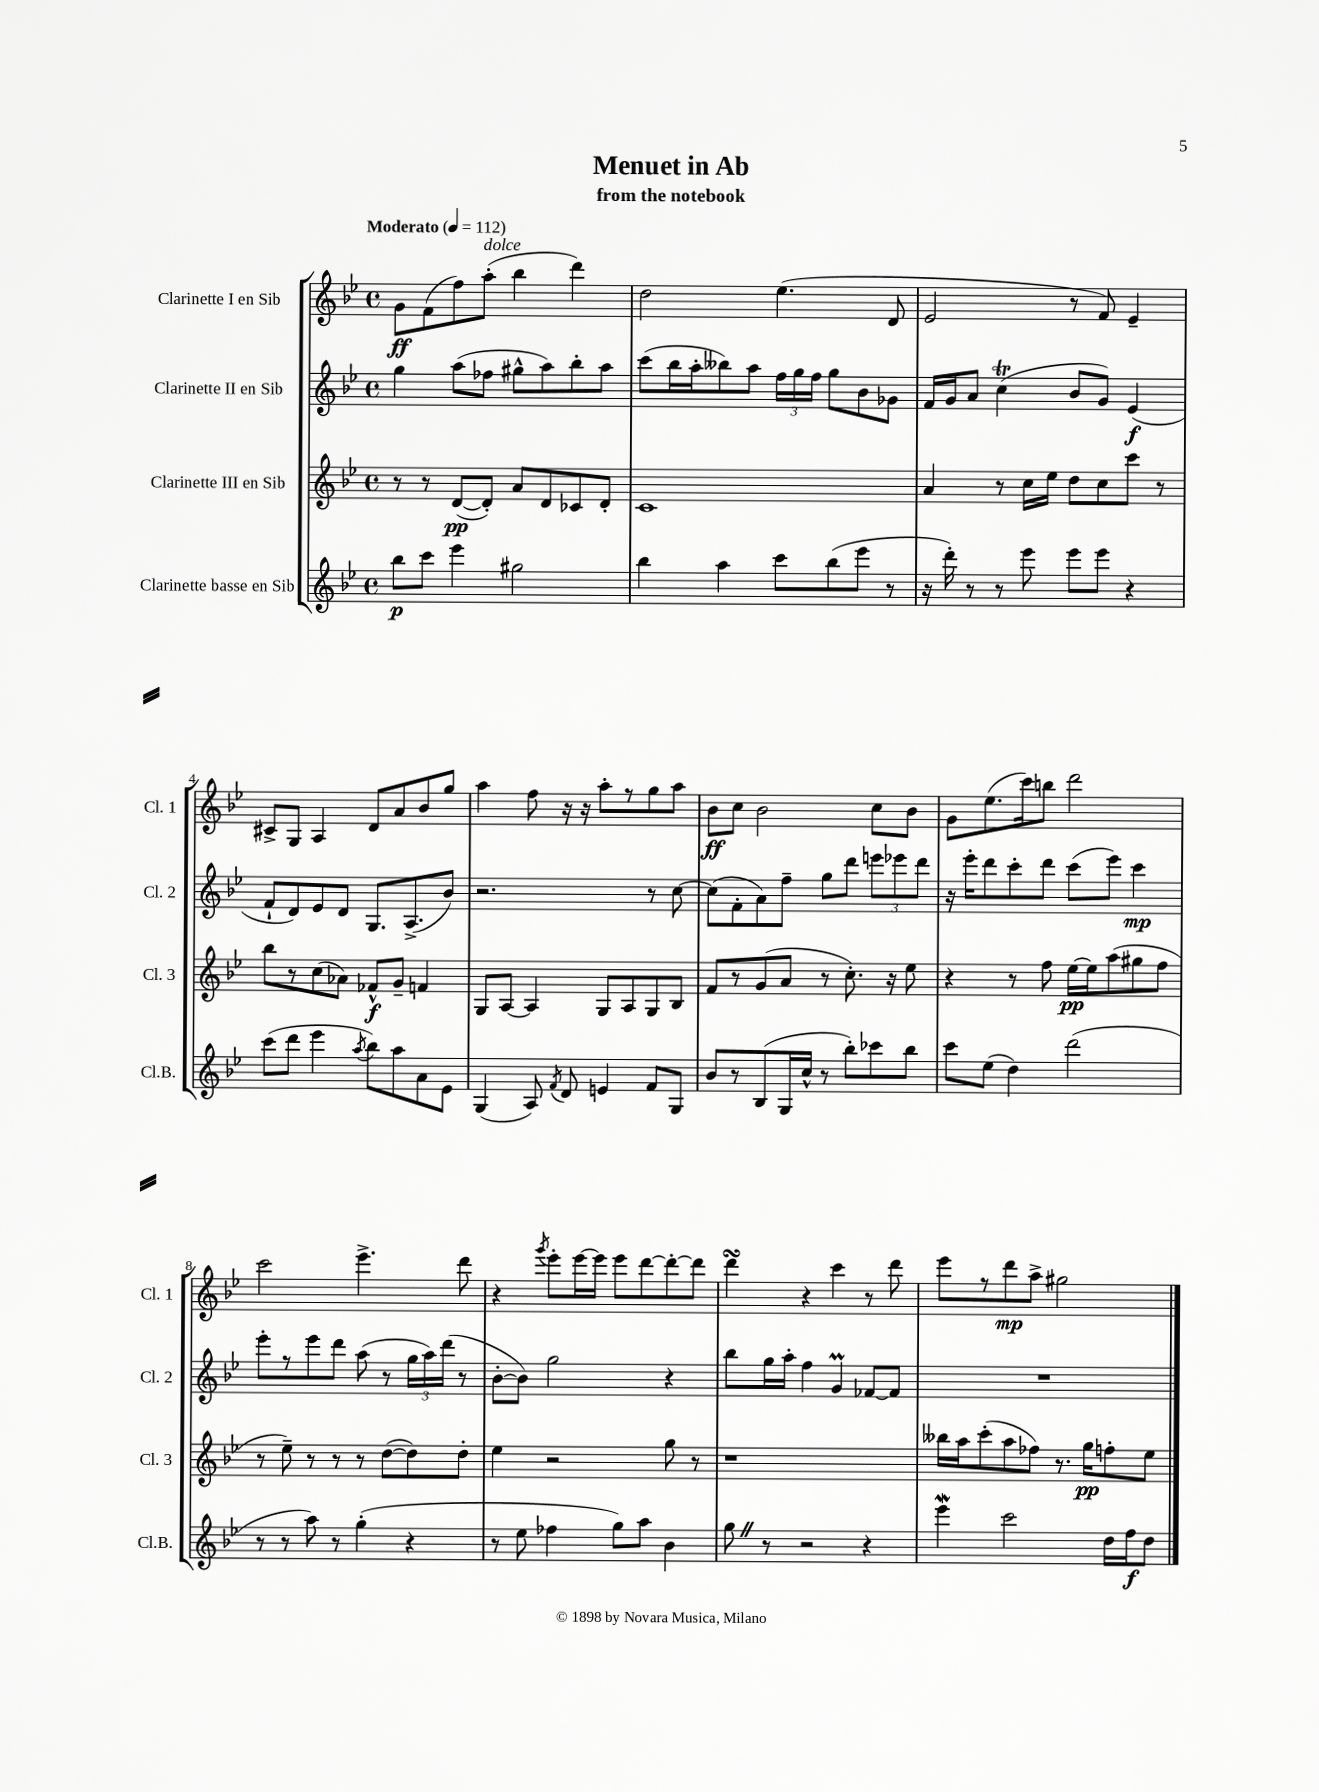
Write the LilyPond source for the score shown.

\header { title = "Menuet in Ab" subtitle = "from the notebook" }
<<
\new StaffGroup <<
\new Staff = "s0" \with { instrumentName = "Clarinette I en Sib" shortInstrumentName = "Cl. 1" } {
    \clef treble \key bes \major \defaultTimeSignature \time 4/4 \tempo "Moderato" 4 = 112
    \autoBeamOff g'8[\ff f'8( f''8) a''8]-.^\markup { \italic "dolce" }( bes''4 d'''4) |
    d''2 ees''4.( d'8 |
    ees'2 r8 f'8) ees'4-- |
    cis'8[-> g8] a4 d'8[ a'8 bes'8 g''8] |
    a''4 f''8 r16 r16 a''8[-. r8 g''8 a''8] |
    bes'8[\ff c''8] bes'2 c''8[ bes'8] |
    g'8[ ees''8.( c'''16) b''8] d'''2 |
    c'''2 ees'''4.-> d'''8 |
    r4 \acciaccatura { g'''8 } ees'''8[-. ees'''16~ ees'''16] ees'''8[ d'''8~ d'''8~-. d'''8] |
    d'''4\turn r4 c'''4 r8 d'''8 |
    ees'''8[ r8 d'''8\mp a''8]-> gis''2 \bar "|." |
}
\new Staff = "s1" \with { instrumentName = "Clarinette II en Sib" shortInstrumentName = "Cl. 2" } {
    \clef treble \key bes \major \defaultTimeSignature \time 4/4
    \autoBeamOff g''4 a''8[( fes''8] gis''8[-^ a''8) bes''8-. a''8] |
    c'''8[( bes''16 a''16-. beses''8) a''8] \tuplet 3/2 { f''16[ g''16 f''16] } g''8[ bes'8 ges'8] |
    f'16[ g'16 a'8] c''4\trill( bes'8[ g'8]) ees'4\f( |
    f'8[-! d'8) ees'8 d'8] g8.[ a8.->( bes'8]) |
    r2. r8 c''8~ |
    c''8[( f'8-. a'8) f''8]-- g''8[ d'''8] \tuplet 3/2 { e'''8[ ees'''8 d'''8] } |
    r16 ees'''16[-. d'''8 c'''8-. d'''8] c'''8[( ees'''8]) c'''4\mp |
    ees'''8[-. r8 ees'''8 d'''8] a''8( r8 \tuplet 3/2 { g''16[ a''16) d'''16]( } r8 |
    bes'8[~-. bes'8]) g''2 r4 |
    bes''8[ g''16 a''16]-. f''4 g'4\prall fes'8[~ fes'8] |
    R1 \bar "|." |
}
\new Staff = "s2" \with { instrumentName = "Clarinette III en Sib" shortInstrumentName = "Cl. 3" } {
    \clef treble \key bes \major \defaultTimeSignature \time 4/4
    \autoBeamOff r8 r8 d'8[~\pp( d'8]-.) a'8[ d'8 ces'8 d'8]-. |
    c'1 |
    a'4 r8 c''16[ ees''16] d''8[ c''8 c'''8] r8 |
    bes''8[ r8 c''8( aes'8]) fes'8[-^\f g'8]-- f'4 |
    g8[ a8]~ a4 g8[ a8 g8 bes8] |
    f'8[ r8 g'8( a'8] r8 c''8.-.) r16 ees''8 |
    r4 r8 f''8 ees''16[~\pp ees''16 a''8( gis''8 f''8] |
    r8 ees''8--) r8 r8 r8 d''8[~( d''8) d''8]-. |
    ees''4 r2 g''8 r8 |
    r1 |
    beses''16[ a''16 c'''8-.( a''8 fes''8]) r8. g''16[\pp f''8-. ees''8] \bar "|." |
}
\new Staff = "s3" \with { instrumentName = "Clarinette basse en Sib" shortInstrumentName = "Cl.B." } {
    \clef treble \key bes \major \defaultTimeSignature \time 4/4
    \autoBeamOff bes''8[\p c'''8] ees'''4 gis''2 |
    bes''4 a''4 c'''8[ bes''8( ees'''8] r8 |
    r16 d'''16-.) r8 r8 ees'''8 ees'''8[ ees'''8] r4 |
    c'''8[( d'''8] ees'''4 \acciaccatura { a''8 } bes''8[) a''8 a'8 ees'8] |
    g4( a8) \acciaccatura { f'8 } d'8 e'4 f'8[ g8] |
    bes'8[ r8 bes8( g16 c''16]-^ r8 bes''8[-.) ces'''8 bes''8] |
    c'''8[ ees''8]( d''4) d'''2( |
    r8 r8 a''8) r8 g''4-.( r4 |
    r8 ees''8 fes''4 g''8[) a''8] bes'4 |
    g''8 \once \override BreathingSign.text = \markup { \musicglyph "scripts.caesura.straight" } \breathe r8 r2 r4 |
    ees'''4\mordent c'''2 d''16[ f''16\f d''8] \bar "|." |
}
>>
>>
